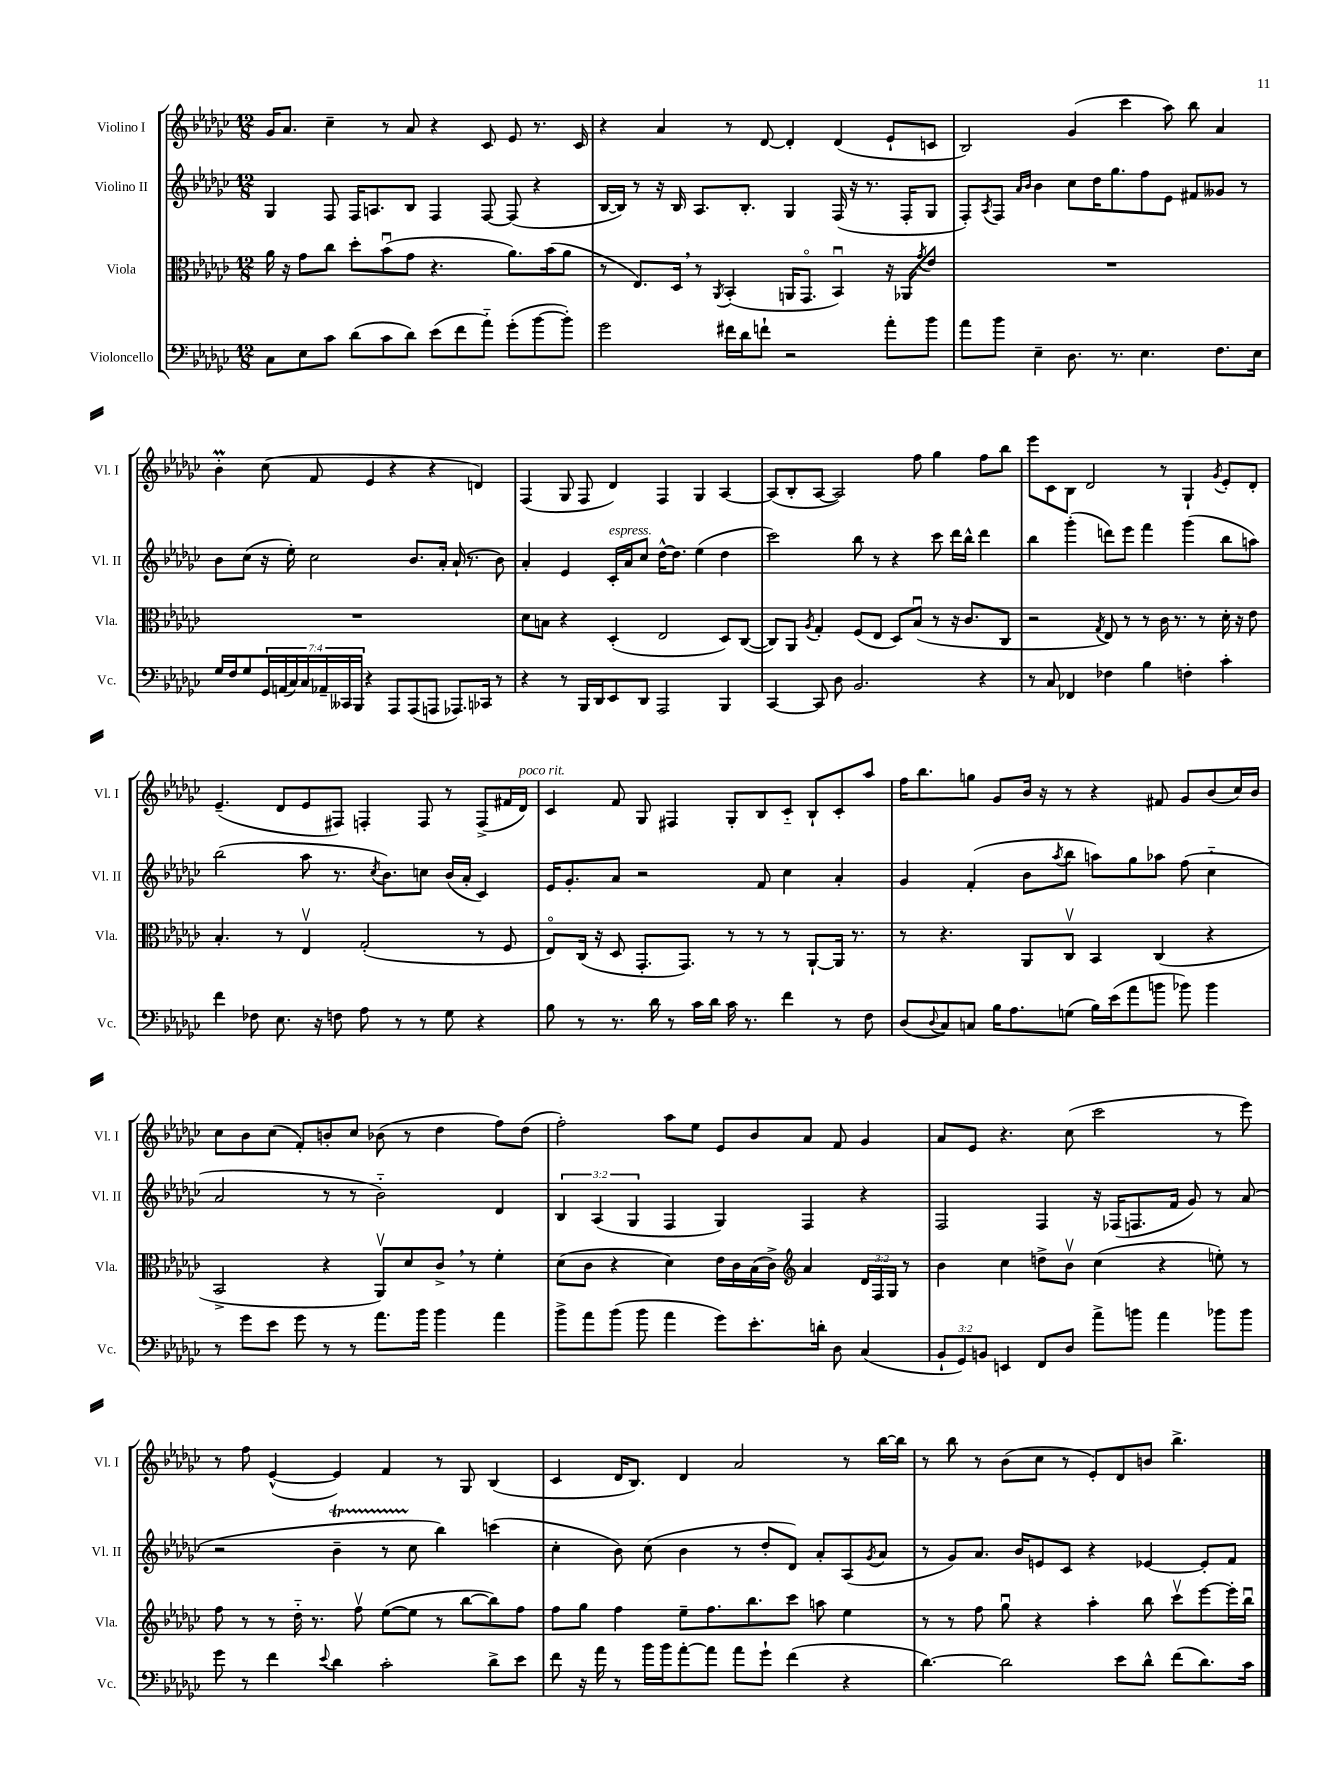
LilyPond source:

<<
\new StaffGroup <<
\new Staff = "s0" \with { instrumentName = "Violino I" shortInstrumentName = "Vl. I" } {
    \clef treble \key ges \major \numericTimeSignature \time 12/8
    ges'16 aes'8. ces''4-- r8 aes'8 r4 ces'8 ees'8 r8. ces'16 |
    r4 aes'4 r8 des'8~ des'4-. des'4( ees'8-! c'8 |
    bes2) ges'4( ces'''4 aes''8) bes''8 aes'4 |
    bes'4-.\prall ces''8( f'8 ees'4 r4 r4 d'4) |
    f4( ges8 f8 des'4) f4 ges4 aes4~ |
    aes8( bes8-. aes8~ aes2) f''8 ges''4 f''8 bes''8 |
    ees'''8 ces'8 bes8 des'2 r8 ges4-! \acciaccatura { ges'8 } ees'8-. des'8-. |
    ees'4.--( des'8 ees'8 fis8) f4-. f8 r8 f8->( fis'16 des'16^\markup { \italic "poco rit." }) |
    ces'4 f'8 ges8 fis4 ges8-. bes8 ces'8-_ bes8-! ces'8-. aes''8 |
    f''16 bes''8. g''8 ges'8 bes'16 r16 r8 r4 fis'8 ges'8 bes'8( ces''16) bes'16 |
    ces''8 bes'8 ces''8( f'8-.) b'8-. ces''8 bes'8( r8 des''4 f''8) des''8( |
    f''2-.) aes''8 ees''8 ees'8 bes'8 aes'8 f'8 ges'4 |
    aes'8 ees'8 r4. ces''8( ces'''2 r8 ees'''8) |
    r8 f''8 ees'4~-^( ees'4) f'4 r8 ges8 bes4( |
    ces'4 des'16 bes8.) des'4 aes'2 r8 bes''16~ bes''16 |
    r8 bes''8 r8 bes'8( ces''8 r8 ees'8-.) des'8 b'8 bes''4.-> \bar "|." |
}
\new Staff = "s1" \with { instrumentName = "Violino II" shortInstrumentName = "Vl. II" } {
    \clef treble \key ges \major \numericTimeSignature \time 12/8 \override Staff.TupletNumber.text = #tuplet-number::calc-fraction-text
    ges4 f8 f16 a8. bes8 f4 f8~ f8( r4 |
    bes16~ bes16) r8 r16 bes16 aes8. bes8.-. ges4 f16( r16 r8. f16-. ges8 |
    f8-.) \acciaccatura { aes8 } f8 \grace { aes'16 bes'16 } bes'4 ces''8 des''16 ges''8. f''8 ees'8 fis'8 geses'8 r8 |
    bes'8 ces''8( r16 ees''16-.) ces''2 bes'8. aes'16-. aes'16-!( r8. bes'8) |
    aes'4-. ees'4 ces'16-.^\markup { \italic "espress." } aes'16 ces''8 des''16~-^ des''8. ees''4( des''4 |
    ces'''2) bes''8 r8 r4 ces'''8 des'''16 bes''16-^ des'''4 |
    bes''4 ges'''4-.( d'''8) ees'''8 f'''4 ges'''4( bes''8 a''8) |
    bes''2( aes''8 r8. \acciaccatura { ces''8 } bes'8.) c''8 bes'16( aes'16-. ces'4) |
    ees'16 ges'8.-. aes'8 r2 f'8 ces''4 aes'4-. |
    ges'4 f'4-.( bes'8 \acciaccatura { aes''8 } bes''8 a''8) ges''8 aes''8 f''8( ces''4-_ |
    aes'2 r8 r8 bes'2-_) des'4 |
    \tuplet 3/2 { bes4 aes4( ges4 } f4 ges4) f4 r4 |
    f2 f4 r16 fes16( f8. f'16 ges'8) r8 aes'8( |
    r2 bes'4--\startTrillSpan r8 ces''8\stopTrillSpan bes''4) c'''4( |
    ces''4-. bes'8) ces''8( bes'4 r8 des''8-. des'8) aes'8-. aes8( \acciaccatura { ges'8 } aes'8 |
    r8 ges'8) aes'8. bes'16 e'8 ces'8 r4 ees'4~ ees'8-. f'8 \bar "|." |
}
\new Staff = "s2" \with { instrumentName = "Viola" shortInstrumentName = "Vla." } {
    \clef alto \key ges \major \numericTimeSignature \time 12/8 \override Staff.TupletNumber.text = #tuplet-number::calc-fraction-text
    aes'16 r16 ges'8 ces''8 des''8-. bes'8\downbow( ges'8 r4. aes'8.) bes'16( aes'8 |
    r8 ees8.) des16 \breathe r8 \acciaccatura { aes,8 } bes,4-.( a,16 ges,8.\flageolet bes,4\downbow) r16 aes,16 \acciaccatura { ges'8 } ees'8 |
    R1. |
    R1. |
    des'8 b8 r4 des4-.( ees2 des8) ces8~( |
    ces8) aes,8 \acciaccatura { aes8 } ges4-. f8( ees8 des8) bes8\downbow( r8 r16 ces'8. ces8 |
    r2 \acciaccatura { ges8 } ees8) r8 r8 ces'16 r8. r8 des'16-. r16 ees'8 |
    bes4.-. r8 ees4\upbow ges2-.( r8 f8 |
    ees8\flageolet) ces16( r16 des8 ges,8.-. ges,8.) r8 r8 r8 aes,8~-! aes,16 r8. |
    r8 r4. aes,8 ces8\upbow bes,4 ces4( r4 |
    bes,2-> r4 aes,8\upbow) des'8 ces'8-> \breathe r8 f'4-. |
    des'8( ces'8 r4 des'4) ees'16 ces'16 bes16( ces'16->) \clef treble aes'4 \tuplet 3/2 { des'16 f16 ges16 } r8 |
    bes'4 ces''4 d''8-> bes'8\upbow ces''4( r4 e''8-.) r8 |
    f''8 r8 r8 des''16-_ r8. f''8\upbow ees''8~( ees''8 r8 bes''8~ bes''8) f''8 |
    f''8 ges''8 f''4 ees''8-- f''8. bes''8. ces'''8 a''8 ees''4 |
    r8 r8 f''8 ges''8\downbow r4 aes''4-. bes''8 ces'''8\upbow ees'''8~ ees'''16-. bes''16\downbow \bar "|." |
}
\new Staff = "s3" \with { instrumentName = "Violoncello" shortInstrumentName = "Vc." } {
    \clef bass \key ges \major \numericTimeSignature \time 12/8 \override Staff.TupletNumber.text = #tuplet-number::calc-fraction-text
    ces8 ees8 ces'8 des'8( ces'8 des'8) ees'8( f'8 aes'8-_) ges'8-.( bes'8~ bes'8-.) |
    ges'2 fis'16 des'16 f'8-! r2 aes'8-. bes'8 |
    aes'8 bes'8 ees4-- des8. r8. ees4. f8. ees16 |
    ges16 f16 ges8 \tuplet 7/4 { ges,16 a,16( ces16) ces16 aes,16-- ceses,16 bes,,16 } r4 aes,,8 aes,,8( a,,8 aes,,8.) ces,16 r8 |
    r4 r8 bes,,16 des,16 ees,8 des,8 aes,,2 bes,,4 |
    ces,4~ ces,8 des8 bes,2. r4 |
    r8 ces8 fes,4 fes4 bes4 f4-. ces'4-. |
    f'4 fes8 ees8. r16 f8 aes8 r8 r8 ges8 r4 |
    bes8 r8 r8. des'16 r8 ces'16 des'16 ces'16 r8. f'4 r8 f8 |
    des8( \appoggiatura { des8 } ces8) c8 bes16 aes8. g8( bes16) ees'16( aes'8 b'8 bes'8) bes'4 |
    r8 ges'8 ees'8 ges'8 r8 r8 aes'8. bes'16 bes'4 aes'4 |
    bes'8-> aes'8 bes'8( bes'8 aes'4 ges'8) ees'8.-. d'16-. des8 ces4( |
    \tuplet 3/2 { bes,8-! ges,8) b,8 } e,4 f,8 des8 aes'8-> b'8 aes'4 bes'8 bes'8 |
    ges'8 r8 f'4 \appoggiatura { ees'8 } des'4 ces'2-. des'8-> ees'8 |
    f'8 r16 aes'16 r8 bes'16 bes'16 aes'8~-. aes'8 aes'8 ges'8-! f'4( r4 |
    des'4.~) des'2 ees'8 des'8-^ f'8( des'8.) ces'16 \bar "|." |
}
>>
>>
\layout { \context { \Score \remove "Bar_number_engraver" } }
